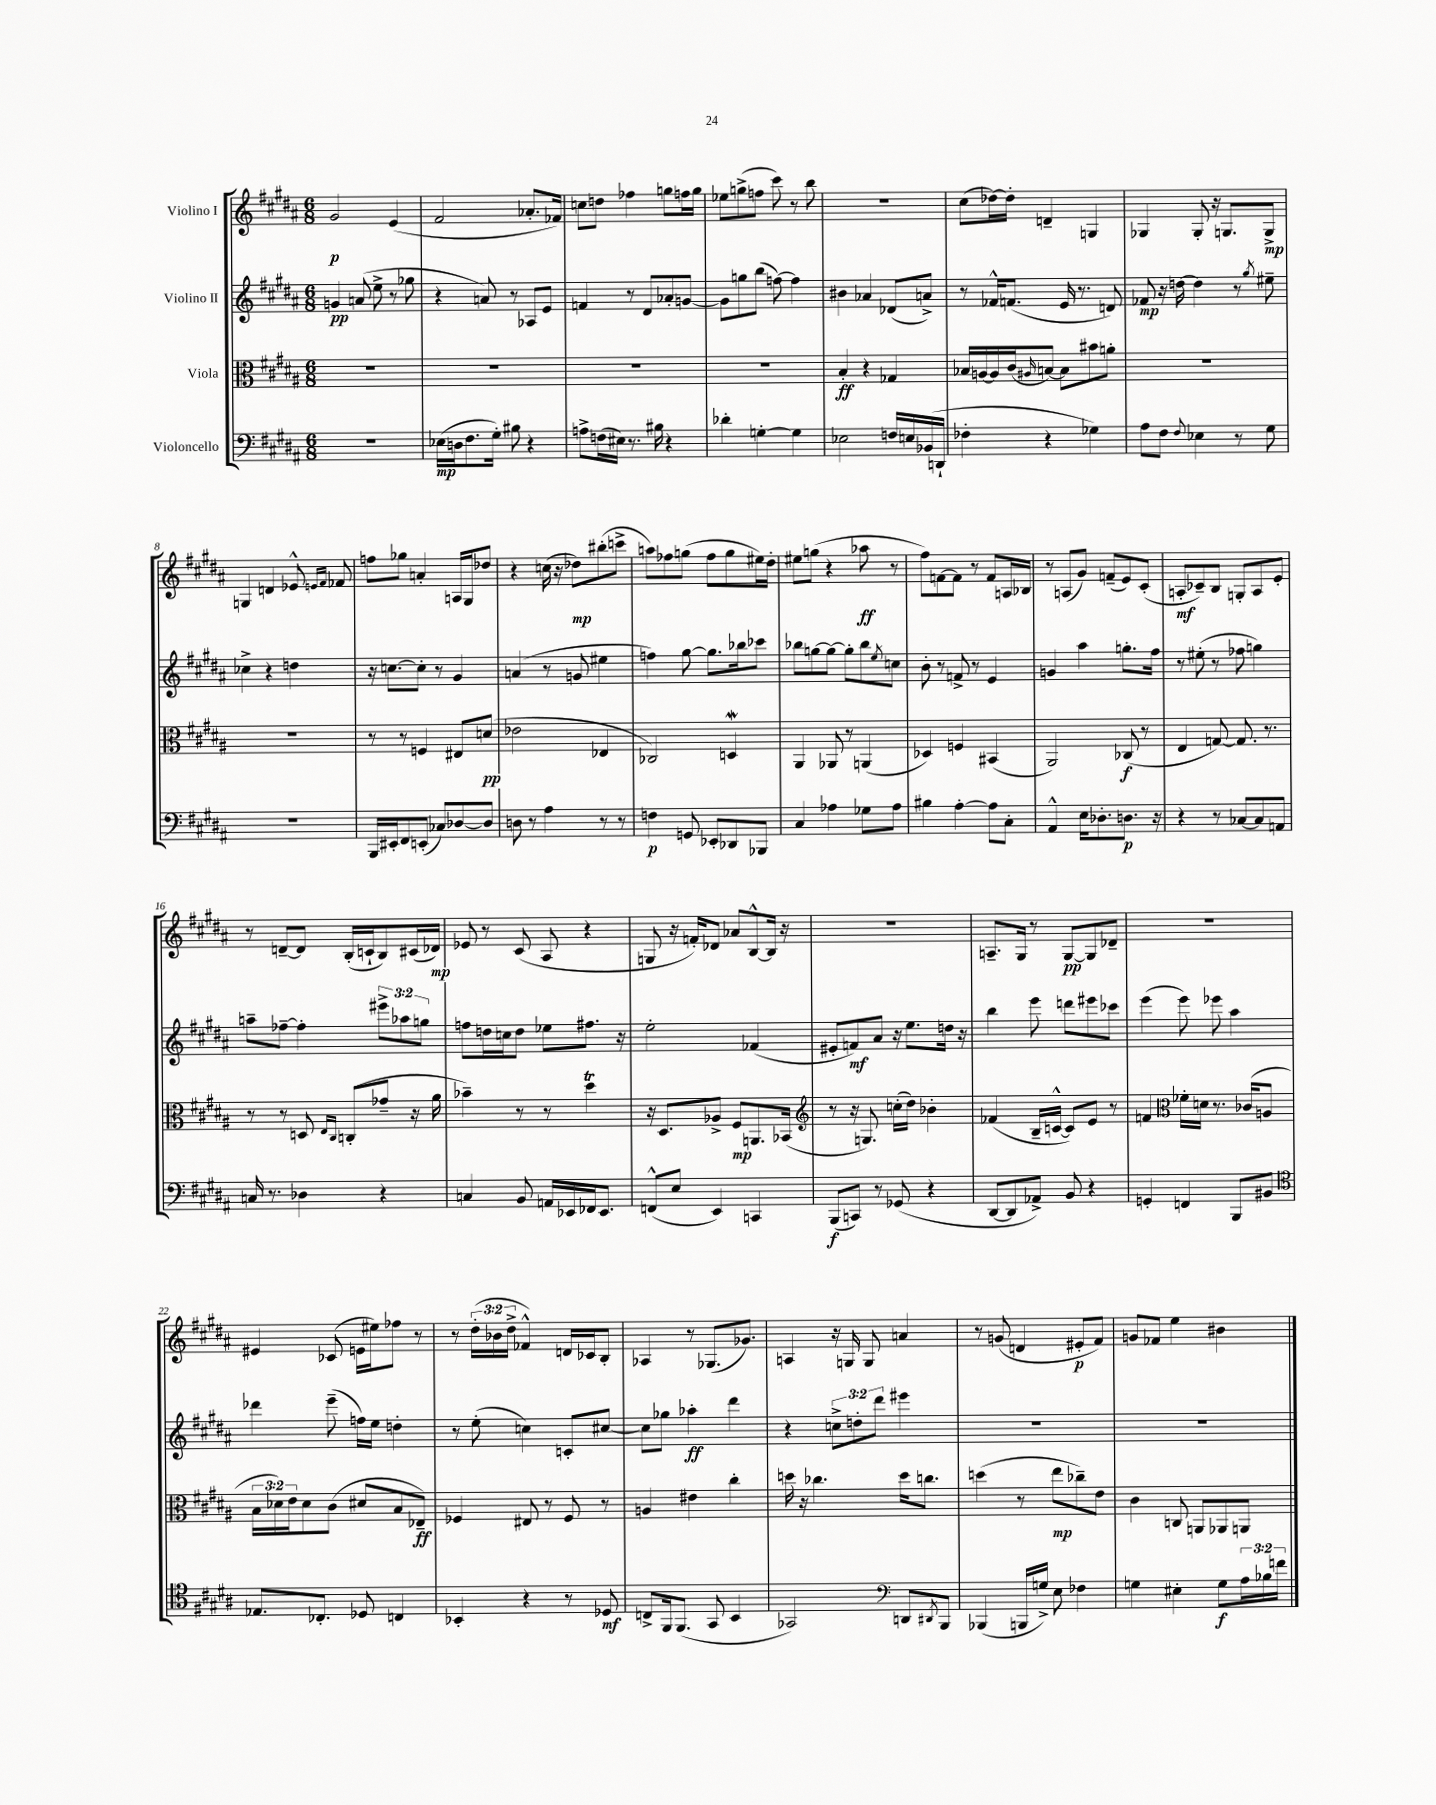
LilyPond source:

<<
\new StaffGroup <<
\new Staff = "s0" \with { instrumentName = "Violino I" } {
    \clef treble \key b \major \numericTimeSignature \time 6/8 \override Staff.TupletNumber.text = #tuplet-number::calc-fraction-text
    gis'2\p e'4( |
    fis'2 aes'8.-. fes'16) |
    c''8 d''8 fes''4 g''8 f''16 g''16 |
    ees''8 g''8->( f''8 cis'''8) r8 b''8 |
    R2. |
    cis''8( des''16~) des''16-. d'4-- g4 |
    ges4 ges8-. r16 g8. g8->\mp |
    g4 d'4 ees'8-^ \grace { e'16 fis'16 } fes'8 |
    f''8 ges''8 a'4-. a16 gis16 des''8 |
    r4 c''16( r16 des''8\mp) bis''8-.( c'''8-> |
    a''8) fes''8 g''8( fes''8 g''8 eis''16) dis''16-. |
    eis''8 g''8( r4 aes''8\ff r8 |
    fis''8) f'8~ f'8 r8 f'8 a16 bes16 |
    r8 a8( gis'8) f'8--( e'8) cis'8-.( |
    a8-.\mf ces'8--) b8 g8-. a8 e'8-. |
    r8 d'8~-- d'8 b16-.( c'16-! b8) cis'16( des'16\mp) |
    ees'8 r8 cis'8( ais8 r4 |
    g8 r16 f'16-.) des'8 aes'8 b8~-^ b16 r16 |
    R2. |
    a8.-- gis16 r8 gis8~\pp gis8 des'8-- |
    R2. |
    eis'4 ces'8( e'16 eis''16) fes''8 r8 |
    r8 \tuplet 3/2 { dis''16-.( bes'16 dis''16-> } fes'4-^) d'16 ces'16 b8-. |
    aes4 r8 ges8.( ges'8.) |
    a4 r16 g16 g8 a'4 |
    r8 g'8( d'4 eis'8-.\p fis'8) |
    g'8 fes'8 e''4 bis'4 \bar "|." |
}
\new Staff = "s1" \with { instrumentName = "Violino II" } {
    \clef treble \key b \major \numericTimeSignature \time 6/8 \override Staff.TupletNumber.text = #tuplet-number::calc-fraction-text
    g'4\pp a'8( e''8-> r8 ges''8 |
    r4 a'8) r8 aes8 e'8 |
    f'4 r8 dis'8 aes'8-. g'8~ |
    g'8 g''8 b''8( f''8~) f''4 |
    bis'4 aes'4 des'8( a'8->) |
    r8 fes'16-^ f'8.( e'16 r8. d'8) |
    fes'8\mp r16 d''16~ d''4 r8 \acciaccatura { gis''8 } eis''8-- |
    ces''4-> r4 d''4 |
    r16 c''8.~ c''8-. r8 gis'4 |
    a'4( r8 g'8 eis''4 |
    f''4) gis''8~ gis''8. bes''16 ces'''8 |
    bes''8 g''8~ g''8~ g''8-. bes''8 \acciaccatura { e''8 } c''8 |
    b'8-. r8 f'8-> r8 e'4 |
    g'4 ais''4 g''8.-. fis''16 |
    r8 eis''8-.( r8 fes''8 g''4) |
    a''8-- fes''8~-- fes''4-. \tuplet 3/2 { eis'''8-> aes''8 g''8 } |
    f''8 d''16 c''16 d''8 ees''8 fis''8. r16 |
    e''2-. fes'4( |
    eis'8-. f'8\mf) ais'8 r16 e''8. d''16 r16 |
    b''4 e'''8 d'''8 eis'''8 ces'''8 |
    e'''4( e'''8) ees'''8 ais''4 |
    des'''4 e'''8--( f''16) e''16 d''4-. |
    r8 e''8-.( c''4) c'8-. cis''8~ |
    cis''8 ges''8 aes''4-.\ff dis'''4 |
    r4 \tuplet 3/2 { c''8-> d''8-. dis'''8 } eis'''4 |
    R2. |
    R2. \bar "|." |
}
\new Staff = "s2" \with { instrumentName = "Viola" } {
    \clef alto \key b \major \numericTimeSignature \time 6/8 \override Staff.TupletNumber.text = #tuplet-number::calc-fraction-text
    R2. |
    R2. |
    R2. |
    R2. |
    b4-.\ff r4 ges4 |
    bes16 a16~ a16 cis'16( \grace { ais16 } b8~) b8 bis'8 a'8-. |
    R2. |
    R2. |
    r8 r8 f4 eis8 d'8\pp( |
    ees'2 ees4 |
    ces2) d4\mordent |
    ais,4 aes,8 r8 a,4( |
    des4) f4 bis,4( |
    ais,2) ces8\f( r8 |
    e4 g8~) g8. r8. |
    r8 r8 d8 \grace { e16 cis16 } c8-.( ges'8-- r16 ais'16 |
    bes'4--) r8 r8 dis''4\trill |
    r16 dis8. aes8-> fis8\mp a,8. bes,16( |
    \clef treble r8 r16 g8.) c''16-.( dis''16) bes'4-. |
    fes'4( b16-- c'16~-^ c'8) e'8 r8 |
    f'4 \clef alto fes'16-. d'16 r8. ces'16( a8 |
    \tuplet 3/2 { b16 des'16) e'16 } des'8 cis'8( dis'8 b8 ees8--\ff) |
    fes4 eis8 r8 fes8 r8 |
    a4 eis'4 cis''4-. |
    d''16 r16 ces''4. d''16 c''8. |
    d''4( r8 e''8\mp ces''8--) e'8 |
    cis'4 c8 a,8 aes,8 a,8 \bar "|." |
}
\new Staff = "s3" \with { instrumentName = "Violoncello" } {
    \clef bass \key b \major \numericTimeSignature \time 6/8 \override Staff.TupletNumber.text = #tuplet-number::calc-fraction-text
    R2. |
    ees16\mp( d16 fis8. gis16-.) bis8 r4 |
    a8-> f16( eis16) r8. bis16 r4 |
    des'4-. g4~-. g4 |
    ees2 f16 e16 bes,16( d,16-! |
    fes4-. r4 ges4) |
    ais8 fis8 \appoggiatura { fis8 } ees4 r8 gis8 |
    R2. |
    b,,16 eis,16-. fis,8 e,8-.( ces8) des8~ des8 |
    d8 r8 ais4 r8 r8 |
    f4\p g,8 ees,8-. des,8 bes,,8 |
    cis4 aes4 ges8 aes8 |
    bis4 ais4~-. ais8 cis8-. |
    ais,4-^ e16 des8.-. d8.\p r16 |
    r4 r8 ces8~ ces8 a,8 |
    c16 r8. des4 r4 |
    c4 b,8 a,16 ees,16 fes,16 ees,8. |
    f,8-^( e8 e,4) c,4 |
    b,,8\f( c,8) r8 ges,8( r4 |
    dis,8~ dis,8 aes,8->) b,8 r4 |
    g,4-. f,4 b,,8 bis,8 |
    \clef tenor ees8. ces8.-. des8 c4 |
    bes,4-. r4 r8 des8\mf |
    c8-> fis,16 fis,8.( gis,8 b,4 |
    ges,2) \clef bass d,8 \acciaccatura { dis,8 } b,,8 |
    bes,,4( b,,16 g16->) e8 fes4 |
    g4 eis4-. g8\f \tuplet 3/2 { ais16 bes16 f'16 } \bar "|." |
}
>>
>>
